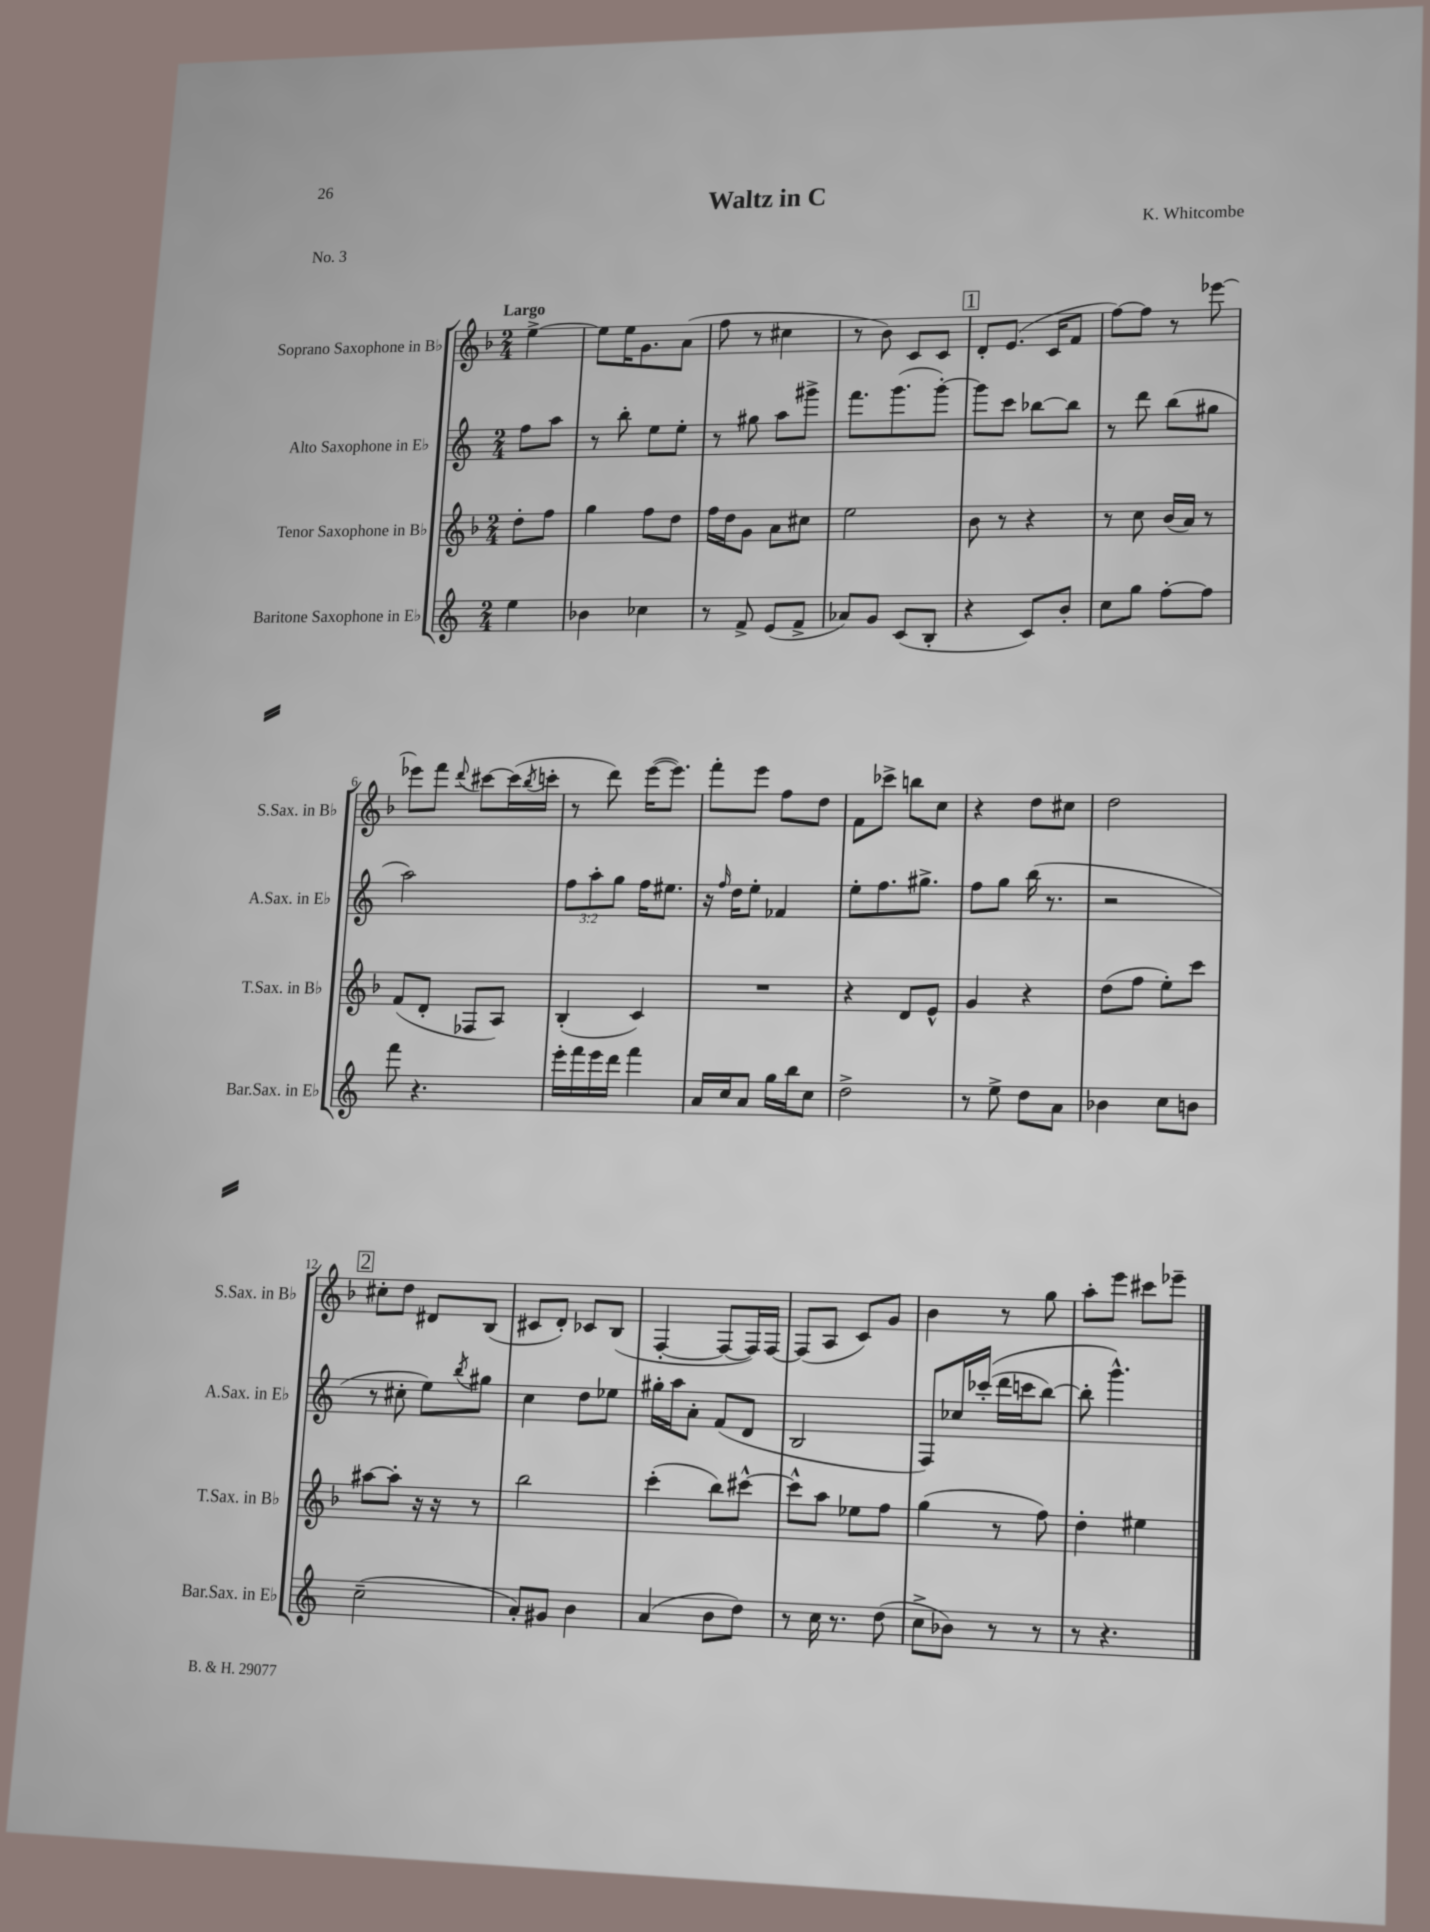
\header { title = "Waltz in C" composer = "K. Whitcombe" piece = "No. 3" }
<<
\new StaffGroup <<
\new Staff = "s0" \with { instrumentName = "Soprano Saxophone in Bb" shortInstrumentName = "S.Sax. in Bb" } {
    \clef treble \key f \major \numericTimeSignature \time 2/4 \partial 4 \tempo "Largo"
    e''4~-> |
    e''8 e''16 g'8. a'8( |
    f''8 r8 cis''4 |
    r8 bes'8) c'8 c'8 |
    \mark \markup { \box "1" } d'8-. e'8.( c'16 f'8 |
    f''8~) f''8 r8 ees'''8~ |
    ees'''8 f'''8 \appoggiatura { d'''8 } cis'''8~ cis'''16( \acciaccatura { bes''8 } c'''16-. |
    r8 d'''8) e'''16~( e'''8.) |
    f'''8-. e'''8 f''8 d''8 |
    f'8 ces'''8-> b''8 c''8 |
    r4 d''8 cis''8 |
    d''2 |
    \mark \markup { \box "2" } cis''8-. d''8 dis'8 bes8( |
    cis'8 d'8-.) ces'8 bes8( |
    f4~-. f8~ f16) f16~ |
    f8( a8 c'8) g'8 |
    bes'4 r8 g''8 |
    a''8-. e'''8 cis'''8 ees'''8-- \bar "|." |
}
\new Staff = "s1" \with { instrumentName = "Alto Saxophone in Eb" shortInstrumentName = "A.Sax. in Eb" } {
    \clef treble \key c \major \numericTimeSignature \time 2/4 \override Staff.TupletNumber.text = #tuplet-number::calc-fraction-text \partial 4
    f''8 a''8 |
    r8 b''8-. e''8 e''8-. |
    r8 gis''8 a''8 gis'''8-> |
    f'''8. g'''8.( g'''8~-.) |
    \mark \markup { \box "1" } g'''8 c'''8 bes''8~ bes''8 |
    r8 d'''8 b''8( gis''8 |
    a''2) |
    \tuplet 3/2 { f''8 a''8-. g''8 } f''16 eis''8. |
    r16 \grace { f''16 } d''16 e''8-. fes'4 |
    e''8-. f''8. gis''8.-> |
    f''8 g''8 b''16( r8. |
    r2 |
    \mark \markup { \box "2" } r8 cis''8-. e''8) \acciaccatura { b''8 } gis''8 |
    c''4 d''8 ees''8 |
    gis''16-. a''16 a'8-. f'8( d'8 |
    b2 |
    f8) ces''16 ces'''16-.(\( d'''16 c'''16 b''8~) |
    b''8-. g'''4.-^\) \bar "|." |
}
\new Staff = "s2" \with { instrumentName = "Tenor Saxophone in Bb" shortInstrumentName = "T.Sax. in Bb" } {
    \clef treble \key f \major \numericTimeSignature \time 2/4 \partial 4
    d''8-. f''8 |
    g''4 f''8 d''8 |
    f''16 d''16 g'8 a'8 cis''8 |
    e''2 |
    \mark \markup { \box "1" } bes'8 r8 r4 |
    r8 c''8 bes'16( a'16) r8 |
    f'8( d'8-. fes8 a8) |
    bes4-.( c'4) |
    R2 |
    r4 d'8 e'8-^ |
    g'4 r4 |
    d''8( f''8 e''8-.) c'''8 |
    \mark \markup { \box "2" } ais''8~ ais''8-. r16 r16 r8 |
    bes''2 |
    c'''4-.( bes''8) cis'''8~-^ |
    cis'''8-^ a''8 ees''8 f''8 |
    g''4( r8 f''8) |
    d''4-. eis''4 \bar "|." |
}
\new Staff = "s3" \with { instrumentName = "Baritone Saxophone in Eb" shortInstrumentName = "Bar.Sax. in Eb" } {
    \clef treble \key c \major \numericTimeSignature \time 2/4 \partial 4
    e''4 |
    bes'4 ces''4 |
    r8 f'8-> e'8( f'8-> |
    aes'8) g'8 c'8( b8-. |
    \mark \markup { \box "1" } r4 c'8) b'8-. |
    c''8 g''8 f''8~-. f''8 |
    f'''8 r4. |
    e'''16-. f'''16 e'''16 d'''16 f'''4 |
    a'16 c''16 a'8 g''16 b''16 c''8 |
    d''2-> |
    r8 e''8-> d''8 a'8 |
    bes'4 c''8 b'8 |
    \mark \markup { \box "2" } c''2--( |
    a'8-.) gis'8 b'4 |
    a'4( b'8 d''8) |
    r8 c''16 r8. d''8( |
    c''8-> bes'8) r8 r8 |
    r8 r4. \bar "|." |
}
>>
>>
